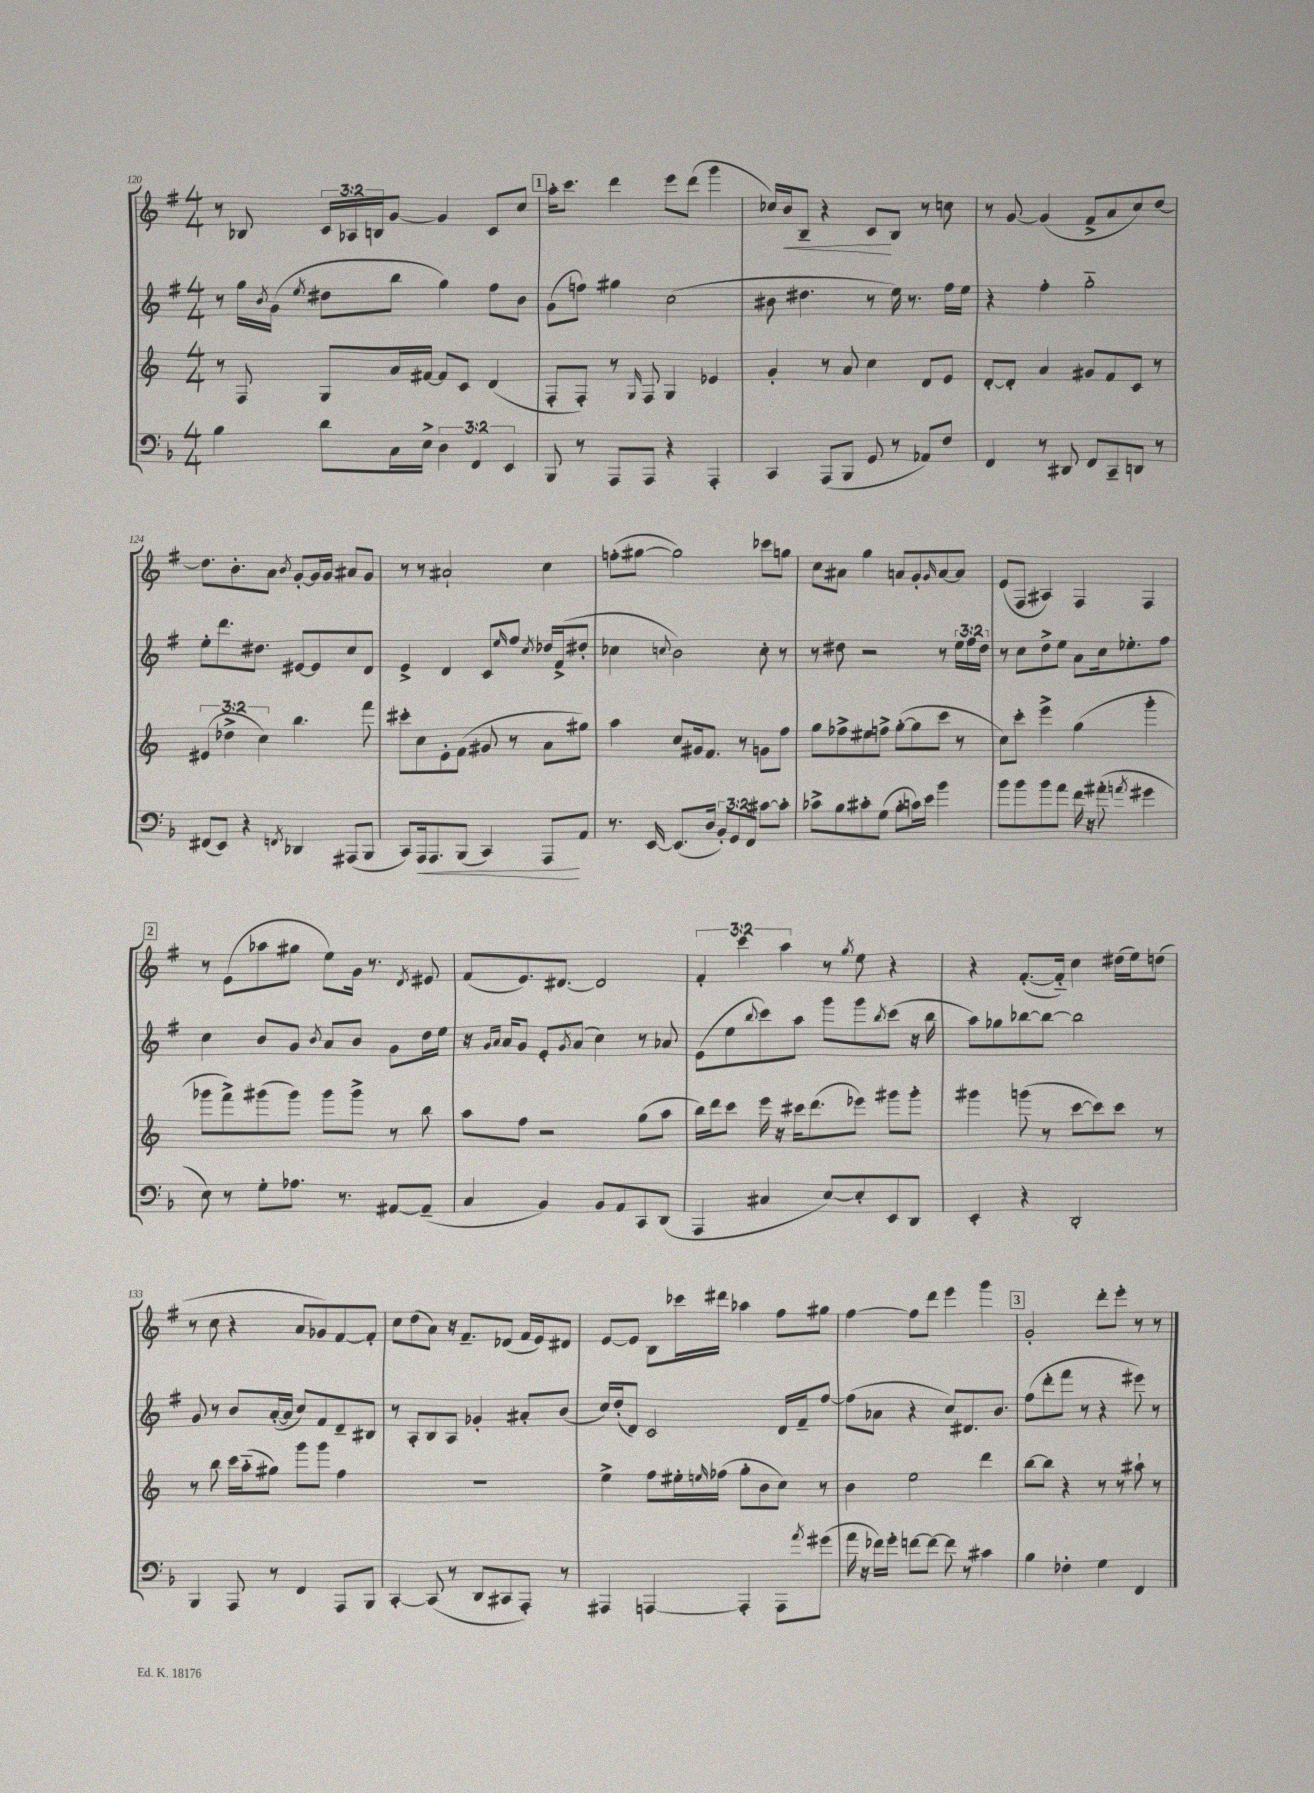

**kern	**kern	**kern	**kern
*staff4	*staff3	*staff2	*staff1
*clefF4	*clefG2	*clefG2	*clefG2
*k[b-]	*k[]	*k[f#]	*k[f#]
*M4/4	*M4/4	*M4/4	*M4/4
4B-	8r	8r	8r
.	8F	16gg	8B-
.	.	8qb	.
.	.	(16g	.
.	.	8qee	.
8d	8G	8dd#	24c
.	.	.	24A-
.	.	.	24B
16C	16a	8bb	[8g
16E^	[16f#	.	.
6D	8f#]	4gg)	4g]
.	8c	.	.
6FF	.	.	.
.	(4d	8ff#	8c
6EE	.	.	.
.	.	8b	8cc
=	=	=	=
8BBB-	8F'	(8g	16aa'
.	.	.	8.ccc
8r	8F')	8ff)	.
8AAA	8r	4gg#	4ddd
.	16qqG	.	.
8AAA	8F	.	.
4r	4G	(2cc	8eee
.	.	.	(8ddd
4AAA'	4e-	.	4ggg
=	=	=	=
4CC	4g'	8b#	16cc-)
.	.	.	16b
.	.	4.dd#	8B~
(8AAA	8r	.	4r
8BBB-	8a	.	.
8GG	4cc	8r	8c
8r	.	16ee)	8B
.	.	8.r	.
8AA-)	8d	.	8r
8F	8e	16ff#	8cc
.	.	16ee	.
=	=	=	=
4FF	[8d'	4r	8r
.	8d']	.	[8g
8r	4a	4ff#'	(4g]
8DD#	.	.	.
8FF	8g#	2gg'~	8f#^
8CC~	8f	.	8a
8DD	8c	.	8cc)
8r	8r	.	[8dd
=	=	=	=
(8FF#	(6e#	8ee'	8.dd]
8EE)	.	8.ddd	.
.	6dd-^	.	.
.	.	.	8.b'
4r	.	.	.
.	.	8.dd#	.
.	6cc)	.	.
.	.	.	8a
8qFF	.	.	8qb
4DD-	4.bb	[8e#	[8g'
.	.	8e#]	16g]
.	.	.	16g
(8AAA#	.	8cc	8a#
8BBB-	8fff	8d	8g
=	=	=	=
8CC)	8ccc#'	4e^	8r
16AAA	8cc	.	8r
8.AAA	.	.	.
.	8e'	4d	2a#`
(8BBB-	(8f	.	.
4CC)	8g#	8c	.
.	.	16qqee	.
.	8r	8ff#	.
.	.	8qcc	.
8AAA	8a	16dd-	4cc
.	.	(16f#^	.
8AA	8gg#)	8dd#'	.
=	=	=	=
8.r	4aa	4cc-	(8ff'
.	.	.	[8gg#
[16EE	.	.	.
.	.	8qqcc	.
(8.EE]	8cc	2b)	2gg#])
.	16g#	.	.
16D	8.f	.	.
12BB-')	.	.	.
12GG	.	.	.
.	8r	.	.
12FF	.	.	.
[8c#	8g	8cc'	8ccc-
8c#']	8ff	8r	8gg
=	=	=	=
8c-^	8gg	8r	8cc
8B-	8ff-^	8dd#	8a#
8c#'	8ee#	2r	4gg
(8G	8ff^	.	.
8B-'	([8gg'	.	8a
16c)	8gg]	.	8g'
16e	.	.	.
.	.	.	16qqg
4b-	8ccc	8r	[8a
.	8r	24ee	8a]
.	.	24ff#	.
.	.	24dd#	.
=	=	=	=
8b-	8cc)	8r	(8e
8b-	8ccc'	8cc	8F#
8b-	4eee^	8dd^	4A#)
8a	.	8ee	.
16f	(4gg	8a	4F#
16r	.	.	.
(8a#'	.	16cc	.
.	.	8.ee-'	.
8qa	.	.	.
4g#	4ggg'	.	4F#
.	.	8ff#	.
=	=	=	=
8E)	8ggg-	4cc	8r
8r	8fff^)	.	(8e
8G'	(8ggg#	8b	8aa-
8.A-	8ggg#)	8g	8gg#
.	.	8qb	.
.	8ggg#	8a	8ee)
8.r	.	.	.
.	8ggg#^	8b	16g
.	.	.	8.r
[8AA#	8r	8g	.
.	.	.	8qd
(8AA#~]	8bb	16dd	8e#
.	.	16ee	.
=	=	=	=
4C	8aa	16r	(8f#
.	.	16qqg	.
.	.	16qqa	.
.	.	16a	.
.	8ff	8g	8.e)
4BB-)	2r	8e'	.
.	.	.	[8.d#
.	.	8qg	.
.	.	(8a	.
8BB-	.	4cc)	2d#]
8AA	.	.	.
8CC	(8gg	8r	.
(8DD	8aa	8a-	.
=	=	=	=
4AAA	16bb)	(8e	6f#'
.	16ddd	.	.
.	8ccc	8ee	.
.	.	.	6ccc
.	.	8qqbb	.
4C#	16eee	8ccc)	.
.	16r	.	.
.	.	.	6aa
.	16ccc#	8aa	.
.	(8.ddd	.	.
[8E)	.	8ggg	8r
.	.	.	8qgg
8E']	8eee-)	8ggg	8ee
.	.	8qbb	.
8EE	8ggg#	(8ccc	4r
8DD	8ggg#'	16r	.
.	.	16bb	.
=	=	=	=
4EE'	4ggg#	8aa)	4r
.	.	8gg-	.
4r	(8ggg	[8bb-	([8.f#'
.	8r	8bb-_	.
.	.	.	16f#'~])
2DD'	[8ccc	2bb-]	4cc
.	8ccc])	.	.
.	8ccc	.	(16dd#
.	.	.	16ee)
.	8r	.	(8dd
=	=	=	=
4BBB-	8r	8g	8r
.	8bb	8r	8cc
8AAA	16ccc	8b	4r
.	(16aa'~	.	.
8r	8gg#)	([16a'	.
.	.	16a]	.
4FF	8ggg	8cc)	8a
.	8ggg	8f#	8g-)
8AAA	4ff	8d~	[8f#
8BBB-	.	8B#	8f#']
=	=	=	=
[4CC'	1r	8r	8cc
.	.	8A'	(8dd
(8CC]	.	8B	8a)
8r	.	8A	16r
.	.	.	8.f#~
8DD	.	4g-'	.
8CC#	.	.	(8d-
8AAA')	.	8a#'	16f#
.	.	.	16e)
8r	.	(8b	8d#
=	=	=	=
4AAA#	4ee^	16cc)	[8e
.	.	(16dd'	.
.	.	8d)	8e]
[4AAA	8ff	2c	8B
.	16ee#'	.	16ccc-
.	16qqee	.	.
.	(16ff-	.	16ddd#
4AAA']	8gg'	.	4aa-
.	8b	.	.
8AAA	8cc)	16d	8ff#
.	.	16f#~	.
8qa	.	.	.
(8g#	8r	[8ff#	8gg#
=	=	=	=
16a	4b	(8ff#]	[4ff#
16r	.	.	.
16f-)	.	8a-	.
16g'	.	.	.
[8f	2ee	4r	8ff#]
8f_	.	.	8ddd
8f]	.	8cc)	4eee
8r	.	8.d#	.
4c#	4ddd	.	4ggg
.	.	8.b	.
=	=	=	=
4B-	[8bb	(8ff#	2g'
.	8bb]	8ddd'	.
4F-'	4r	8fff#	.
.	.	8r	.
4G	8r	4r	8ddd'
.	8r	.	8eee'
4FF	8aa#`	8eee#)	8r
.	8r	8r	8r
==	==	==	==
*-	*-	*-	*-
